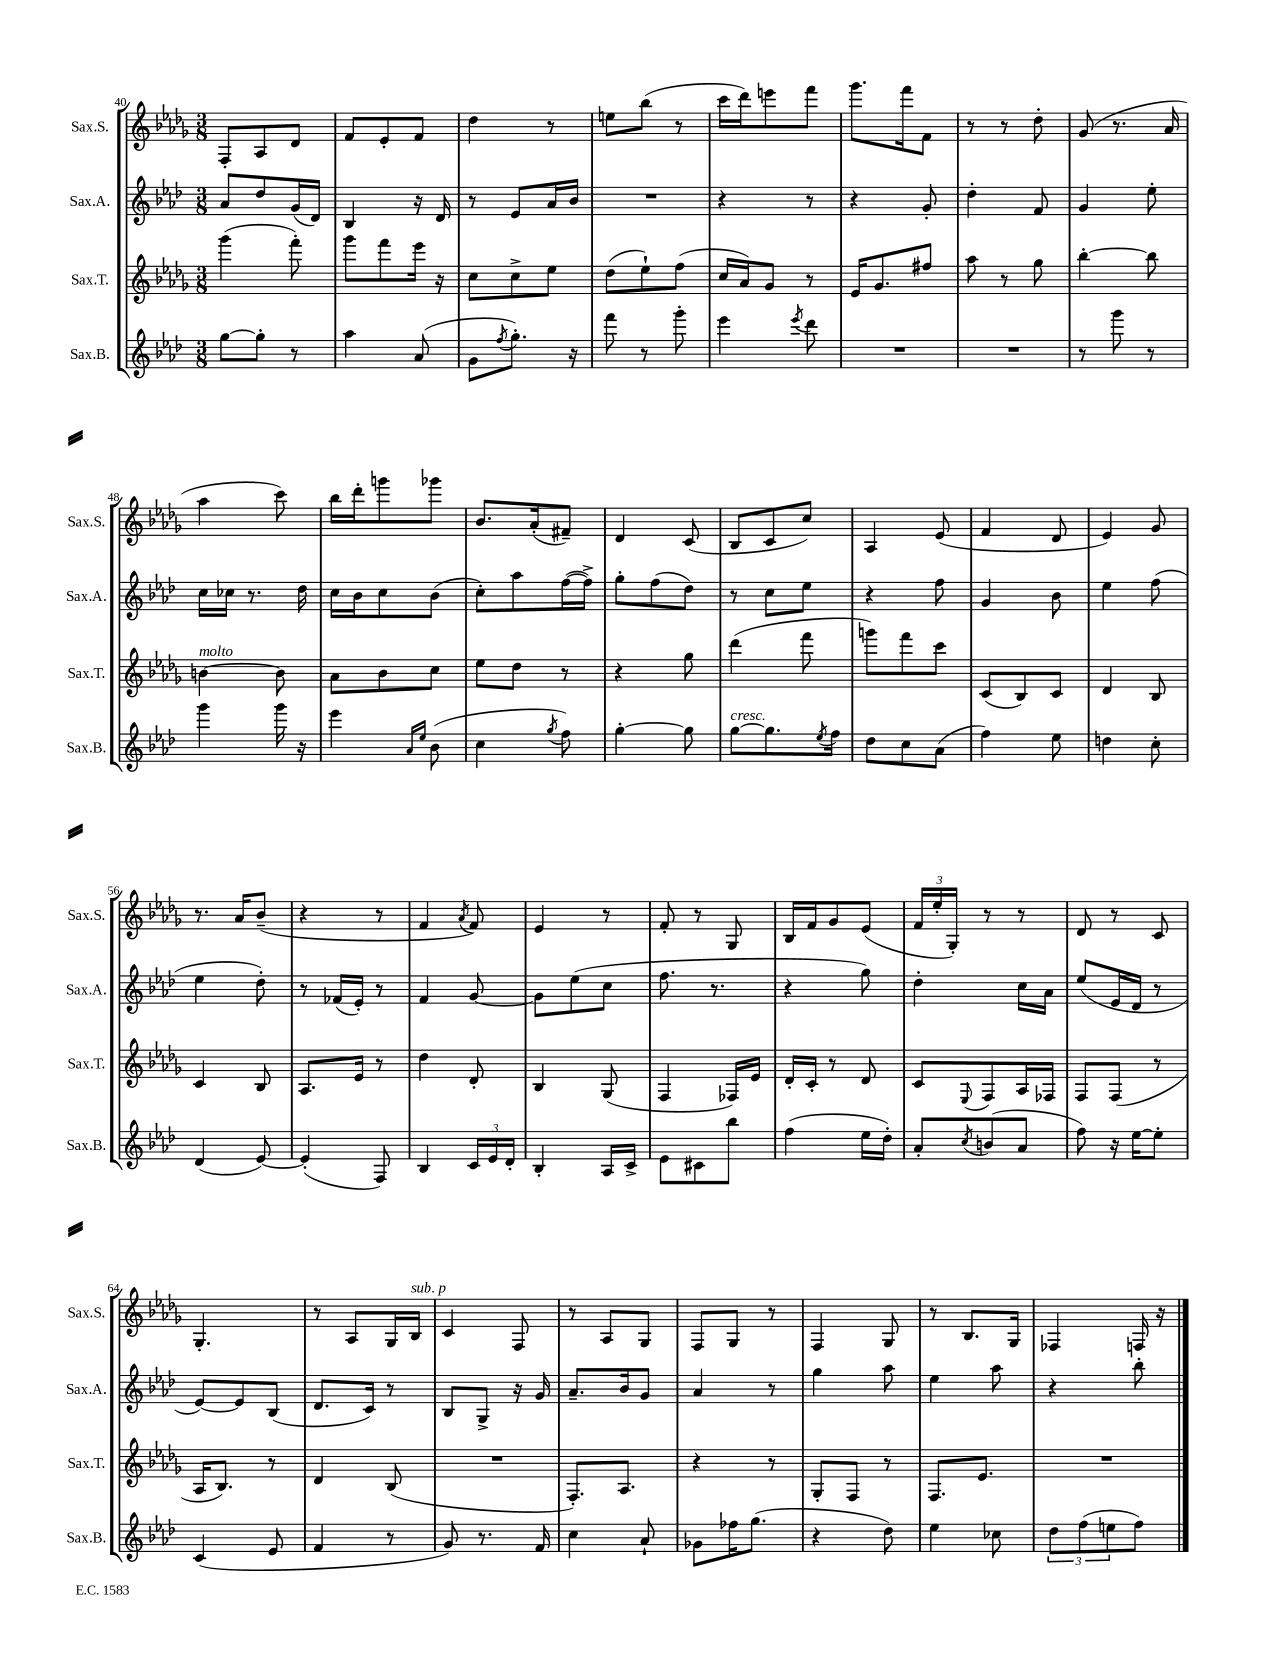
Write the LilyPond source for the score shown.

<<
\new StaffGroup <<
\new Staff = "s0" \with { instrumentName = "Sax.S." shortInstrumentName = "Sax.S." } {
    \clef treble \key des \major \numericTimeSignature \time 3/8
    f8-. aes8 des'8 |
    f'8 ees'8-. f'8 |
    des''4 r8 |
    e''8 bes''8( r8 |
    c'''16 des'''16) e'''8 f'''8 |
    ges'''8. f'''16 f'8 |
    r8 r8 des''8-. |
    ges'8( r8. aes'16 |
    aes''4 c'''8) |
    bes''16 des'''16-. g'''8 ges'''8 |
    bes'8. aes'16-.( fis'8--) |
    des'4 c'8( |
    bes8 c'8 c''8) |
    aes4 ees'8( |
    f'4 des'8 |
    ees'4) ges'8 |
    r8. aes'16 bes'8--( |
    r4 r8 |
    f'4 \acciaccatura { aes'8 } f'8) |
    ees'4 r8 |
    f'8-. r8 ges8 |
    bes16 f'16 ges'8 ees'8( |
    \tuplet 3/2 { f'16 ees''16-. ges16-.) } r8 r8 |
    des'8 r8 c'8 |
    ges4.-. |
    r8 aes8 ges16 bes16^\markup { \italic "sub. p" } |
    c'4 f8 |
    r8 aes8 ges8 |
    f8 ges8 r8 |
    f4 ges8 |
    r8 bes8. ges16 |
    fes4 f16 r16 \bar "|." |
}
\new Staff = "s1" \with { instrumentName = "Sax.A." shortInstrumentName = "Sax.A." } {
    \clef treble \key aes \major \numericTimeSignature \time 3/8
    aes'8 des''8 g'16( des'16) |
    bes4 r16 des'16 |
    r8 ees'8 aes'16 bes'16 |
    R4. |
    r4 r8 |
    r4 g'8-. |
    des''4-. f'8 |
    g'4 ees''8-. |
    c''16 ces''16 r8. des''16 |
    c''16 bes'16 c''8 bes'8( |
    c''8-.) aes''8 f''16~( f''16->) |
    g''8-. f''8( des''8) |
    r8 c''8 ees''8 |
    r4 f''8 |
    g'4 bes'8 |
    ees''4 f''8( |
    ees''4 des''8-.) |
    r8 fes'16( ees'16-.) r8 |
    f'4 g'8~ |
    g'8 ees''8( c''8 |
    f''8. r8. |
    r4 g''8) |
    des''4-. c''16 aes'16 |
    ees''8( ees'16 des'16 r8 |
    ees'8~) ees'8 bes8( |
    des'8. c'16) r8 |
    bes8 g8-> r16 g'16 |
    aes'8.-- bes'16 g'8 |
    aes'4 r8 |
    g''4 aes''8 |
    ees''4 aes''8 |
    r4 bes''8-. \bar "|." |
}
\new Staff = "s2" \with { instrumentName = "Sax.T." shortInstrumentName = "Sax.T." } {
    \clef treble \key des \major \numericTimeSignature \time 3/8
    ges'''4( f'''8-.) |
    ges'''8 f'''8 ees'''16 r16 |
    c''8 c''8-> ees''8 |
    des''8( ees''8-!) f''8( |
    c''16 aes'16) ges'8 r8 |
    ees'16 ges'8. fis''8 |
    aes''8 r8 ges''8 |
    bes''4~-. bes''8 |
    b'4~^\markup { \italic "molto" } b'8 |
    aes'8 bes'8 c''8 |
    ees''8 des''8 r8 |
    r4 ges''8 |
    des'''4( f'''8 |
    g'''8) f'''8 c'''8 |
    c'8( bes8) c'8 |
    des'4 bes8 |
    c'4 bes8 |
    aes8. ees'16 r8 |
    des''4 des'8-. |
    bes4 ges8( |
    f4 fes16) ees'16 |
    des'16-. c'16-. r8 des'8 |
    c'8 \appoggiatura { ees8 } f8 aes16 fes16 |
    f8 f8( r8 |
    aes16 bes8.) r8 |
    des'4 bes8( |
    R4. |
    f8.-.) aes8. |
    r4 r8 |
    ges8-. f8 r8 |
    f8. ees'8. |
    R4. \bar "|." |
}
\new Staff = "s3" \with { instrumentName = "Sax.B." shortInstrumentName = "Sax.B." } {
    \clef treble \key aes \major \numericTimeSignature \time 3/8
    g''8~ g''8-. r8 |
    aes''4 aes'8( |
    g'8 \acciaccatura { f''8 } g''8.-.) r16 |
    f'''8 r8 g'''8-. |
    ees'''4 \acciaccatura { ees'''8 } des'''8 |
    R4. |
    R4. |
    r8 g'''8 r8 |
    g'''4 g'''16 r16 |
    ees'''4 \grace { aes'16 ees''16 } bes'8( |
    c''4 \acciaccatura { g''8 } f''8) |
    g''4~-. g''8 |
    g''8~^\markup { \italic "cresc." } g''8. \acciaccatura { ees''8 } f''16 |
    des''8 c''8 aes'8( |
    f''4) ees''8 |
    d''4 c''8-. |
    des'4( ees'8~) |
    ees'4-.( f8) |
    bes4 \tuplet 3/2 { c'16 ees'16 des'16-. } |
    bes4-. aes16 c'16-> |
    ees'8 cis'8 bes''8 |
    f''4( ees''16 des''16-.) |
    aes'8-. \acciaccatura { c''8 } b'8( aes'8 |
    f''8) r16 ees''16~ ees''8-. |
    c'4( ees'8 |
    f'4 r8 |
    g'8) r8. f'16 |
    c''4 aes'8-! |
    ges'8 fes''16 g''8.( |
    r4 des''8) |
    ees''4 ces''8 |
    \tuplet 3/2 { des''8 f''8( e''8 } f''8) \bar "|." |
}
>>
>>
\layout { \context { \Score currentBarNumber = #40 } }
